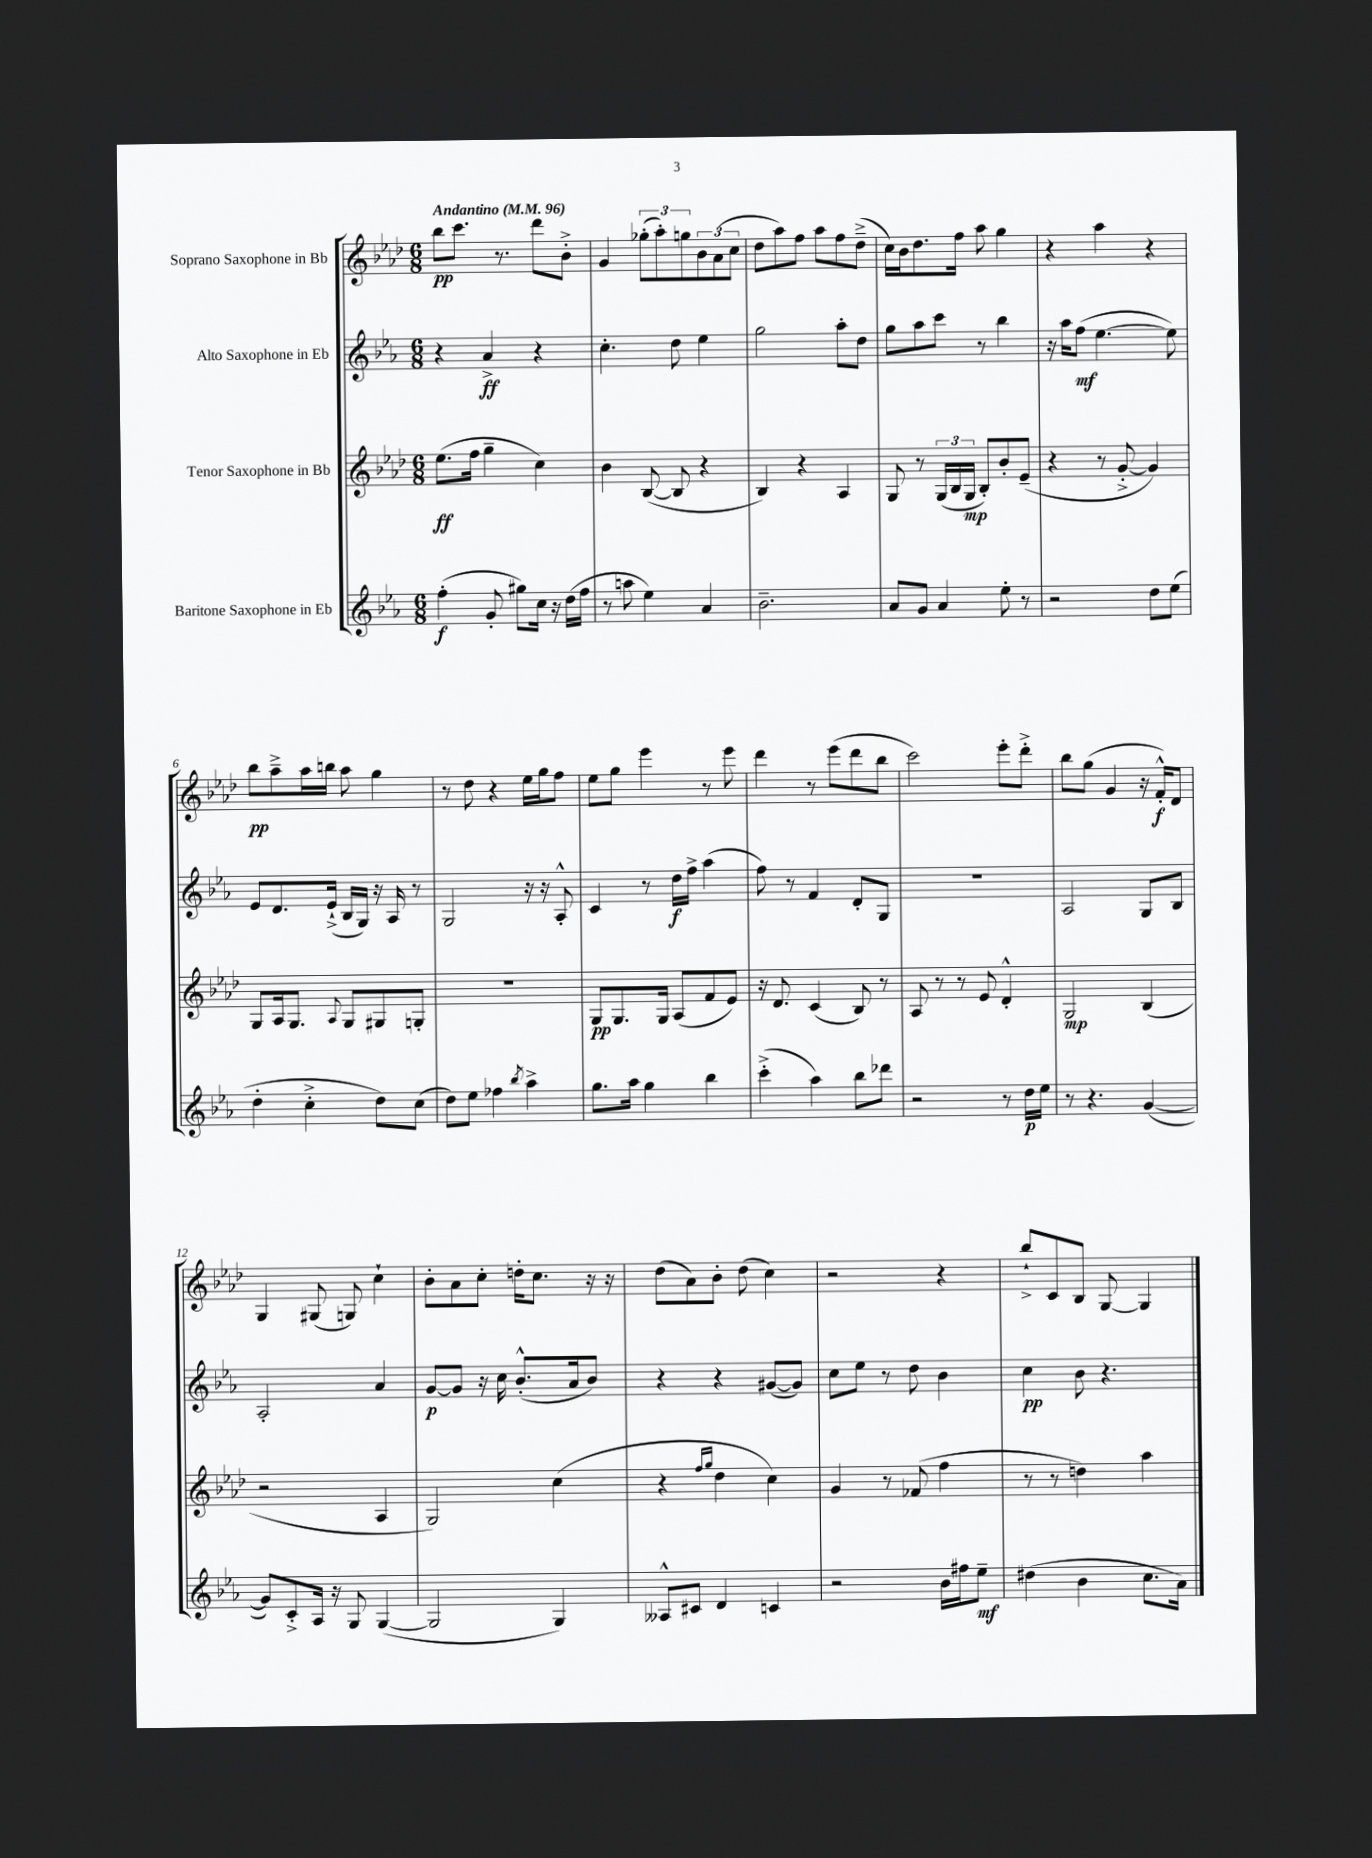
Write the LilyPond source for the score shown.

<<
\new StaffGroup <<
\new Staff = "s0" \with { instrumentName = "Soprano Saxophone in Bb" } {
    \clef treble \key aes \major \numericTimeSignature \time 6/8 \tempo "Andantino" 4 = 96
    bes''8\pp c'''8. r8. des'''8 bes'8-.-> |
    g'4 \tuplet 3/2 { ges''8-.( aes''8-.) g''8 } \tuplet 3/2 { bes'8 aes'8( c''8 } |
    des''8 aes''8) f''8 aes''8 f''8 des''8--->( |
    c''16) bes'16 des''8. f''16 aes''8 g''4 |
    r4 aes''4 r4 |
    bes''8\pp aes''8---> aes''16 b''16 aes''8 g''4 |
    r8 des''8 r4 ees''16 g''16 f''8 |
    ees''8 g''8 ees'''4 r8 ees'''8 |
    des'''4 r8 ees'''8( des'''8 bes''8 |
    c'''2) ees'''8-. des'''8-.-> |
    bes''8 g''8( g'4 r16 f'16-.-^\f) des'8 |
    g4 gis8( g8) c''4-! |
    bes'8-. aes'8 c''8-. d''16-. c''8. r16 r16 |
    des''8( aes'8) bes'8-. des''8( c''4) |
    r2 r4 |
    bes''8-!-> c'8 bes8 g8~ g4 \bar "|." |
}
\new Staff = "s1" \with { instrumentName = "Alto Saxophone in Eb" } {
    \clef treble \key ees \major \numericTimeSignature \time 6/8
    r4 aes'4->\ff r4 |
    c''4.-. d''8 ees''4 |
    g''2 aes''8-. d''8 |
    g''8 aes''8 c'''8 r8 bes''4 |
    r16 aes''16 f''8\mf( ees''4.~ ees''8) |
    ees'8 d'8. ees'16-!->( bes16 g16) r16 aes16 r8 |
    g2 r16 r16 aes8-.-^ |
    c'4 r8 d''16\f f''16-> aes''4( |
    f''8) r8 f'4 d'8-. g8 |
    R2. |
    aes2 g8 bes8 |
    aes2-. aes'4 |
    g'8~\p g'8 r16 c''16 bes'8.-.-^( aes'16 bes'8) |
    r4 r4 gis'8~( gis'8) |
    c''8 ees''8 r8 d''8 bes'4 |
    c''4\pp bes'8 r4. \bar "|." |
}
\new Staff = "s2" \with { instrumentName = "Tenor Saxophone in Bb" } {
    \clef treble \key aes \major \numericTimeSignature \time 6/8
    ees''8.\ff( f''16 g''4-- c''4) |
    bes'4 bes8~( bes8 r4 |
    bes4) r4 aes4 |
    g8 r8 \tuplet 3/2 { g16( bes16 g16\mp } bes8-.) bes'8-. ees'8--( |
    r4 r8 g'8~-.-> g'4) |
    g8 aes16 g8. \appoggiatura { aes8 } g8 gis8 g8-. |
    R2. |
    g8\pp g8. g16 aes8( f'8 ees'8) |
    r16 des'8. c'4( bes8) r8 |
    aes8 r8 r8 ees'8 des'4-.-^ |
    g2\mp bes4( |
    r2 aes4 |
    g2) c''4( |
    r4 \grace { f''16 g''16 } des''4 c''4) |
    g'4 r8 fes'8( f''4 |
    r8 r8 d''4) aes''4 \bar "|." |
}
\new Staff = "s3" \with { instrumentName = "Baritone Saxophone in Eb" } {
    \clef treble \key ees \major \numericTimeSignature \time 6/8
    f''4-.\f( g'8-. gis''8) c''16 r16 d''16( f''16 |
    r8 a''8 ees''4) aes'4 |
    bes'2.-- |
    aes'8 g'8 aes'4 ees''8-. r8 |
    r2 d''8 ees''8( |
    d''4-. c''4-.-> d''8) c''8( |
    d''8) ees''8 fes''4 \acciaccatura { bes''8 } aes''4-> |
    g''8. aes''16 g''4 bes''4 |
    c'''4-.->( aes''4) bes''8 des'''8 |
    r2 r8 d''16\p ees''16 |
    r8 r4. g'4~( |
    g'8) c'8-.-> aes16 r16 g8 g4~( |
    g2 g4) |
    aeses8-^ cis'8 d'4 c'4 |
    r2 bes'16 fis''16 ees''8--\mf |
    dis''4( bes'4 c''8. aes'16) \bar "|." |
}
>>
>>
